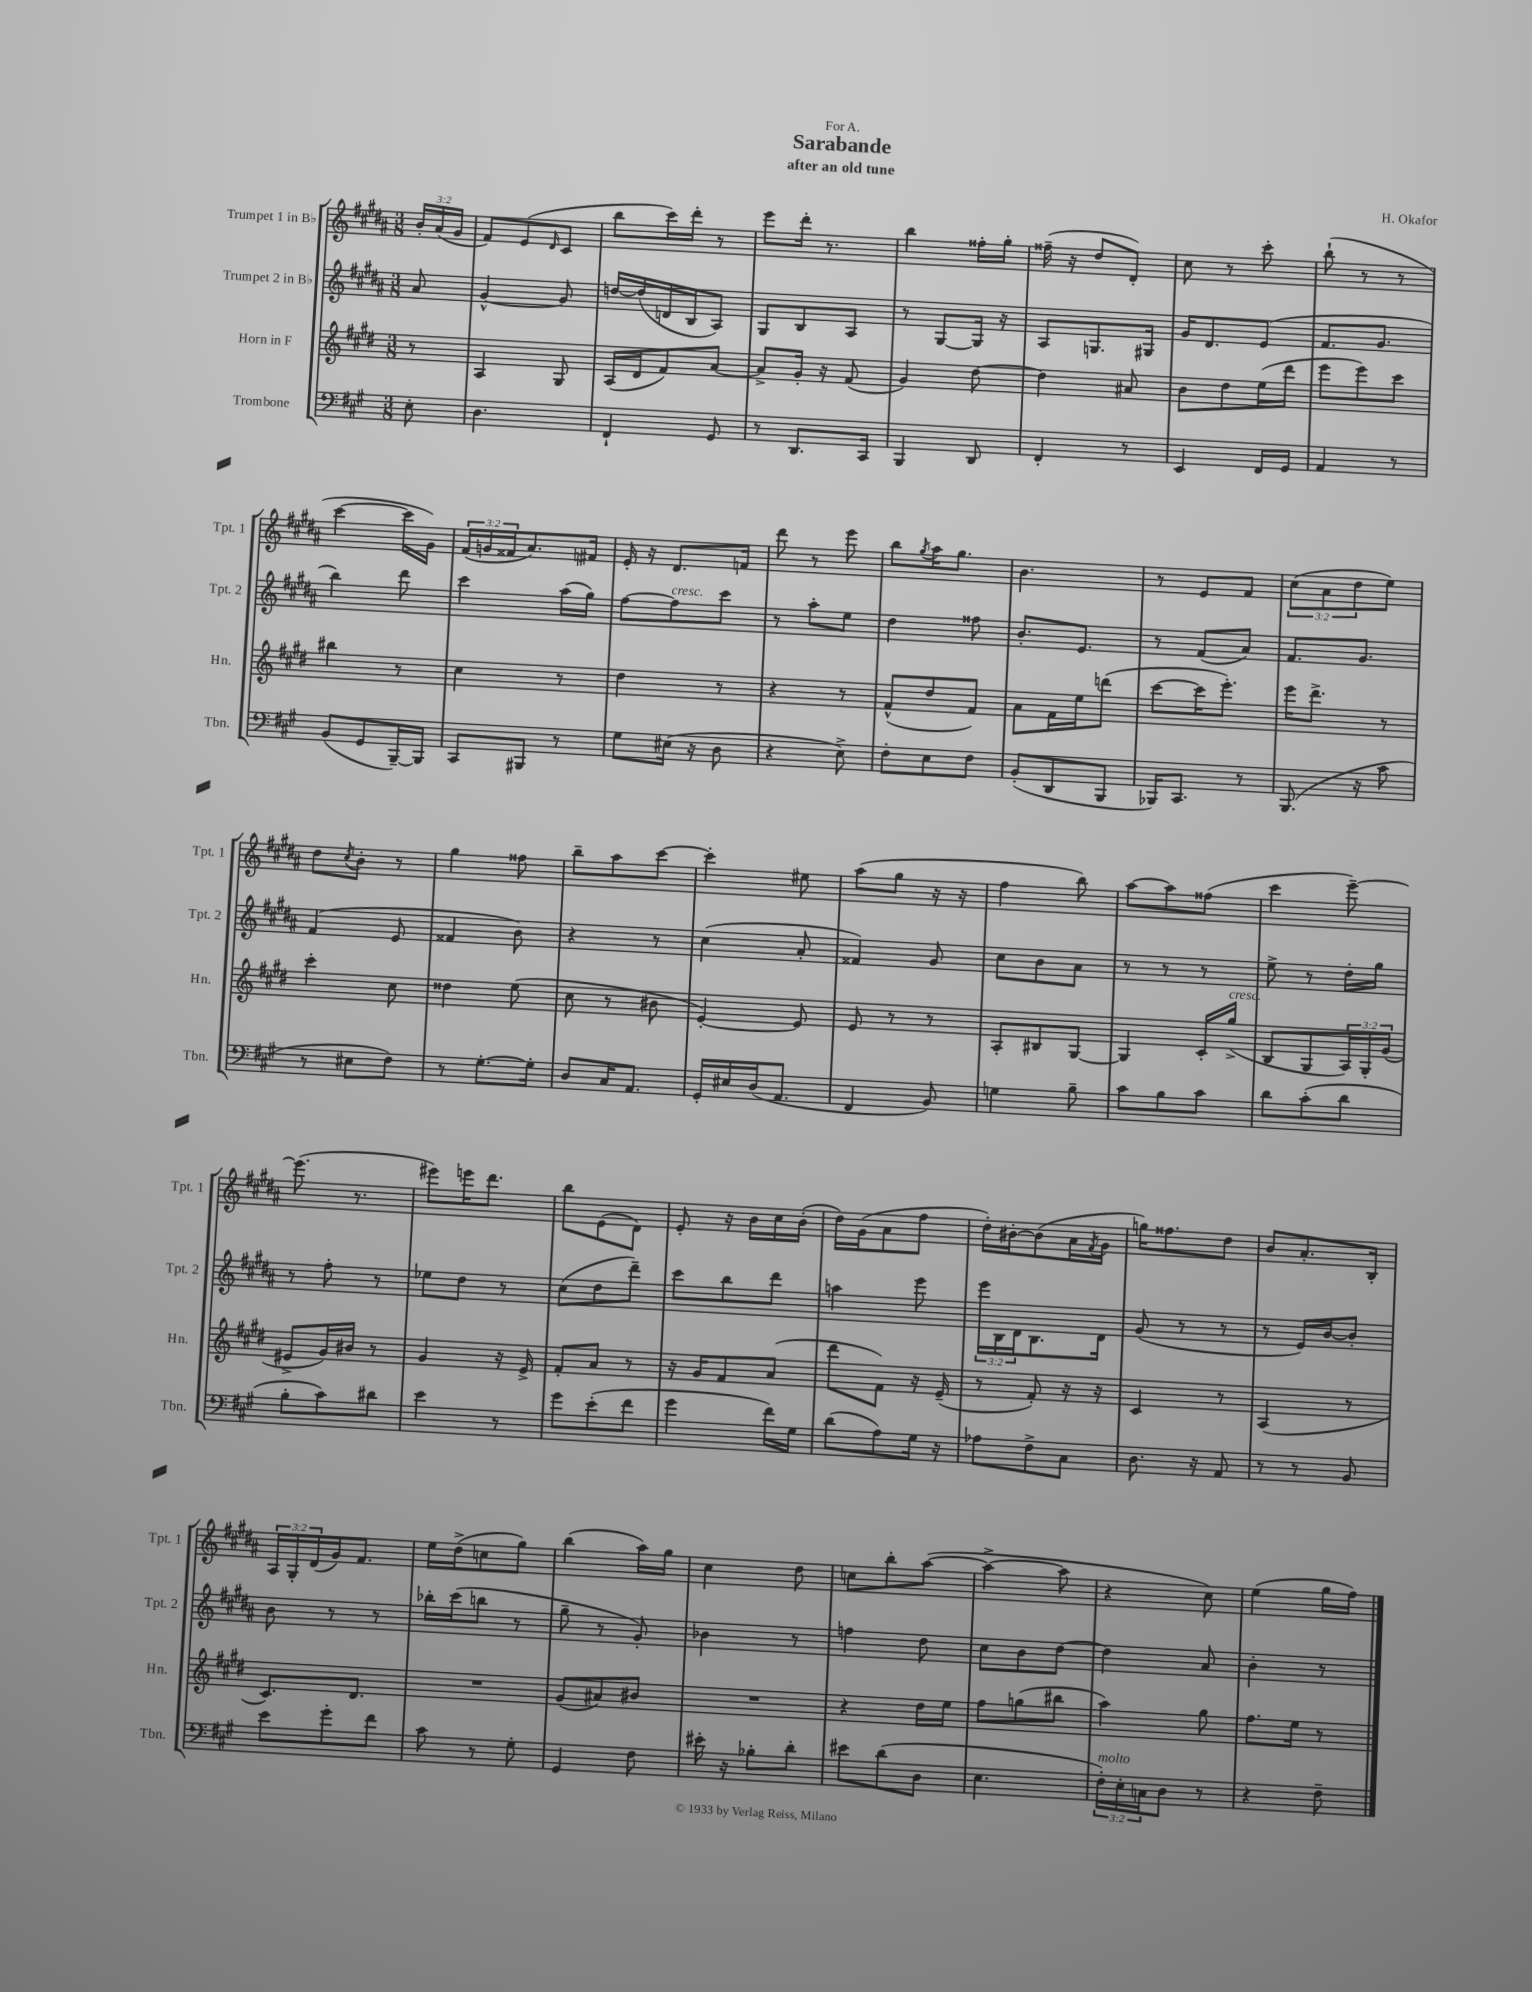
\header { title = "Sarabande" composer = "H. Okafor" subtitle = "after an old tune" dedication = "For A." }
<<
\new StaffGroup <<
\new Staff = "s0" \with { instrumentName = "Trumpet 1 in Bb" shortInstrumentName = "Tpt. 1" } {
    \clef treble \key b \major \numericTimeSignature \time 3/8 \override Staff.TupletNumber.text = #tuplet-number::calc-fraction-text \partial 8
    \tuplet 3/2 { b'16-. ais'16( gis'16 } |
    fis'8) e'8( \grace { dis'16 } cis'8 |
    b''8 cis'''16) dis'''16-. r8 |
    e'''8 dis'''16-. r8. |
    b''4 fisis''16-. gis''16-. |
    fisis''16--( r16 dis''8 dis'8-.) |
    cis''8 r8 cis'''8-. |
    b''8-!( r8 r8 |
    cis'''4~ cis'''16 gis'16) |
    \tuplet 3/2 { fis'16( g'16 fisis'16 } ais'8.) fis'16 |
    e'16-. r16 dis'8. f'16 |
    dis'''8 r8 e'''8 |
    b''8 \acciaccatura { gis''8 } ais''16 gis''8. |
    b'4. |
    r8 e'8 fis'8 |
    \tuplet 3/2 { cis''8( ais'8 dis''8 } e''8) |
    dis''8 \acciaccatura { cis''8 } b'8-. r8 |
    gis''4 fisis''8 |
    b''8-- ais''8 cis'''8~ |
    cis'''4-. eis''8 |
    ais''8( gis''8 r16 r16 |
    fis''4 b''8) |
    ais''8~ ais''8 fisis''8( |
    cis'''4 e'''8~--) |
    e'''8.( r8. |
    eis'''8) e'''16 dis'''8. |
    b''8 e'8( dis'8) |
    e'8-. r16 b'16 cis''16 b'16-.( |
    dis''16) gis'16( ais'8 fis''8 |
    dis''16-.) bis'16~-. bis'8( ais'16 \acciaccatura { fis'8 } gis'16 |
    g''16) fisis''8. dis''8 |
    b'8 ais'8.-. b16-. |
    \tuplet 3/2 { ais16 gis16-. dis'16( } gis'16) fis'8. |
    e''16 dis''16->( c''8 gis''8) |
    b''4( ais''16) gis''16 |
    cis''4 dis''8 |
    c''8 b''8-. ais''8~( |
    ais''4~-> ais''8 |
    r4 cis''8) |
    e''4( gis''16 fis''16) \bar "|." |
}
\new Staff = "s1" \with { instrumentName = "Trumpet 2 in Bb" shortInstrumentName = "Tpt. 2" } {
    \clef treble \key b \major \numericTimeSignature \time 3/8 \override Staff.TupletNumber.text = #tuplet-number::calc-fraction-text \partial 8
    ais'8 |
    gis'4~-^ gis'8 |
    d''16~ d''16( d'16 b16 ais8) |
    gis8 b8 ais8 |
    r8 gis8~ gis16 r16 |
    ais8 g8. gis16 |
    gis'16 dis'8. e'8( |
    fis'8. gis'8. |
    b''4) dis'''8 |
    cis'''4 ais''16( gis''16) |
    fis''8~ fis''8^\markup { \italic "cresc." } cis'''8 |
    r8 ais''8-. e''8 |
    dis''4 fisis''8 |
    b'8.-. e'8. |
    r8 fis'8( ais'8) |
    fis'8. gis'8. |
    fis'4( e'8 |
    fisis'4 b'8) |
    r4 r8 |
    cis''4( ais'8-. |
    fisis'4) gis'8 |
    cis''8 b'8 ais'8 |
    r8 r8 r8 |
    e''8-> r8 dis''16-. gis''16 |
    r8 fis''8-. r8 |
    ees''8 dis''8 r8 |
    cis''8( dis''8 dis'''8--) |
    cis'''8 b''8 dis'''8 |
    a''4 e'''8 |
    \tuplet 3/2 { e'''16 b16 dis'16 } b8. dis'16 |
    gis'8( r8 r8 |
    r8 e'16) b'16~ b'8-. |
    b'8 r8 r8 |
    bes''16-. cis'''16( b''8 r8 |
    gis''8-- r8 gis'8-.) |
    bes'4 r8 |
    f''4 dis''8 |
    cis''8 b'8 dis''8~ |
    dis''4 ais'8 |
    b'4-. r8 \bar "|." |
}
\new Staff = "s2" \with { instrumentName = "Horn in F" shortInstrumentName = "Hn." } {
    \clef treble \key e \major \numericTimeSignature \time 3/8 \override Staff.TupletNumber.text = #tuplet-number::calc-fraction-text \partial 8
    r8 |
    a4 gis8 |
    a16( dis'16 fis'8) a'8~ |
    a'8-> gis'16-. r16 fis'8( |
    gis'4) dis''8~ |
    dis''4 ais'8 |
    b'8 dis''8 e''16( dis'''16 |
    e'''8 e'''8) cis'''8 |
    bis''4 r8 |
    cis''4 r8 |
    dis''4 r8 |
    r4 r8 |
    fis'8-^( dis''8 fis'8) |
    a'8 fis'16 e''16 d'''8( |
    cis'''8~ cis'''16 e'''8.-.) |
    e'''16 dis'''8.-> r8 |
    cis'''4-. cis''8 |
    disis''4 e''8( |
    cis''8 r8 bis'8 |
    e'4~-.) e'8 |
    e'8 r8 r8 |
    a8-. bis8 gis8~ |
    gis4 cis'16-. gis''16->^\markup { \italic "cresc." }( |
    b8 gis8 \tuplet 3/2 { a16) gis16-. gis'16( } |
    eis'8-> gis'16) bis'16 r8 |
    gis'4 r16 e'16-> |
    fis'8-. a'8 r8 |
    r16 gis'16 fis'8 a'8( |
    dis'''8 fis'8) r16 e'16--( |
    r8 fis'8-.) r16 r16 |
    cis'4 r8 |
    a4( r8 |
    cis'8.) dis'8. |
    R4. |
    gis'8( ais'8) bis'8 |
    R4. |
    r4 dis''16 e''16 |
    fis''8 g''8( bis''8 |
    a''4) gis''8 |
    fis''8. e''16 r8 \bar "|." |
}
\new Staff = "s3" \with { instrumentName = "Trombone" shortInstrumentName = "Tbn." } {
    \clef bass \key a \major \numericTimeSignature \time 3/8 \override Staff.TupletNumber.text = #tuplet-number::calc-fraction-text \partial 8
    e8-. |
    d4. |
    fis,4-! gis,8 |
    r8 d,8. cis,16 |
    b,,4 d,8 |
    fis,4-. r8 |
    e,4 fis,16 gis,16 |
    a,4 r8 |
    b,8( gis,8 b,,16~--) b,,16 |
    cis,8 bis,,8 r8 |
    gis8 eis16( r16 d8 |
    r4 e8->) |
    fis8-. e8 fis8 |
    b,8-.( d,8 b,,8 |
    bes,,16) cis,8. r8 |
    b,,8.( r16 cis'8 |
    r8 eis8 fis8) |
    r8 gis8.~-. gis16-. |
    d8 cis16 a,8. |
    gis,16-. eis16 d16( a,8. |
    fis,4 b,8) |
    g4 b8-- |
    cis'8 b8 cis'8 |
    d'8 cis'8-.( d'8 |
    b8-. cis'8) dis'8 |
    e'4 r8 |
    gis'8 e'8-.( fis'8 |
    gis'4 fis'16) gis16 |
    d'8( a8) gis16 r16 |
    aes8 fis8-> cis8 |
    d8. r16 a,8 |
    r8 r8 b,8 |
    e'8 gis'8-. fis'8 |
    cis'8 r8 gis8-. |
    gis,4 fis8 |
    eis'16-. r16 bes8-. d'8-. |
    eis'8 d'8( d8 |
    e4. |
    \tuplet 3/2 { fis16-.^\markup { \italic "molto" }) e16-. c16 } d8 r8 |
    r4 fis8-- \bar "|." |
}
>>
>>
\layout { \context { \Score \remove "Bar_number_engraver" } }
